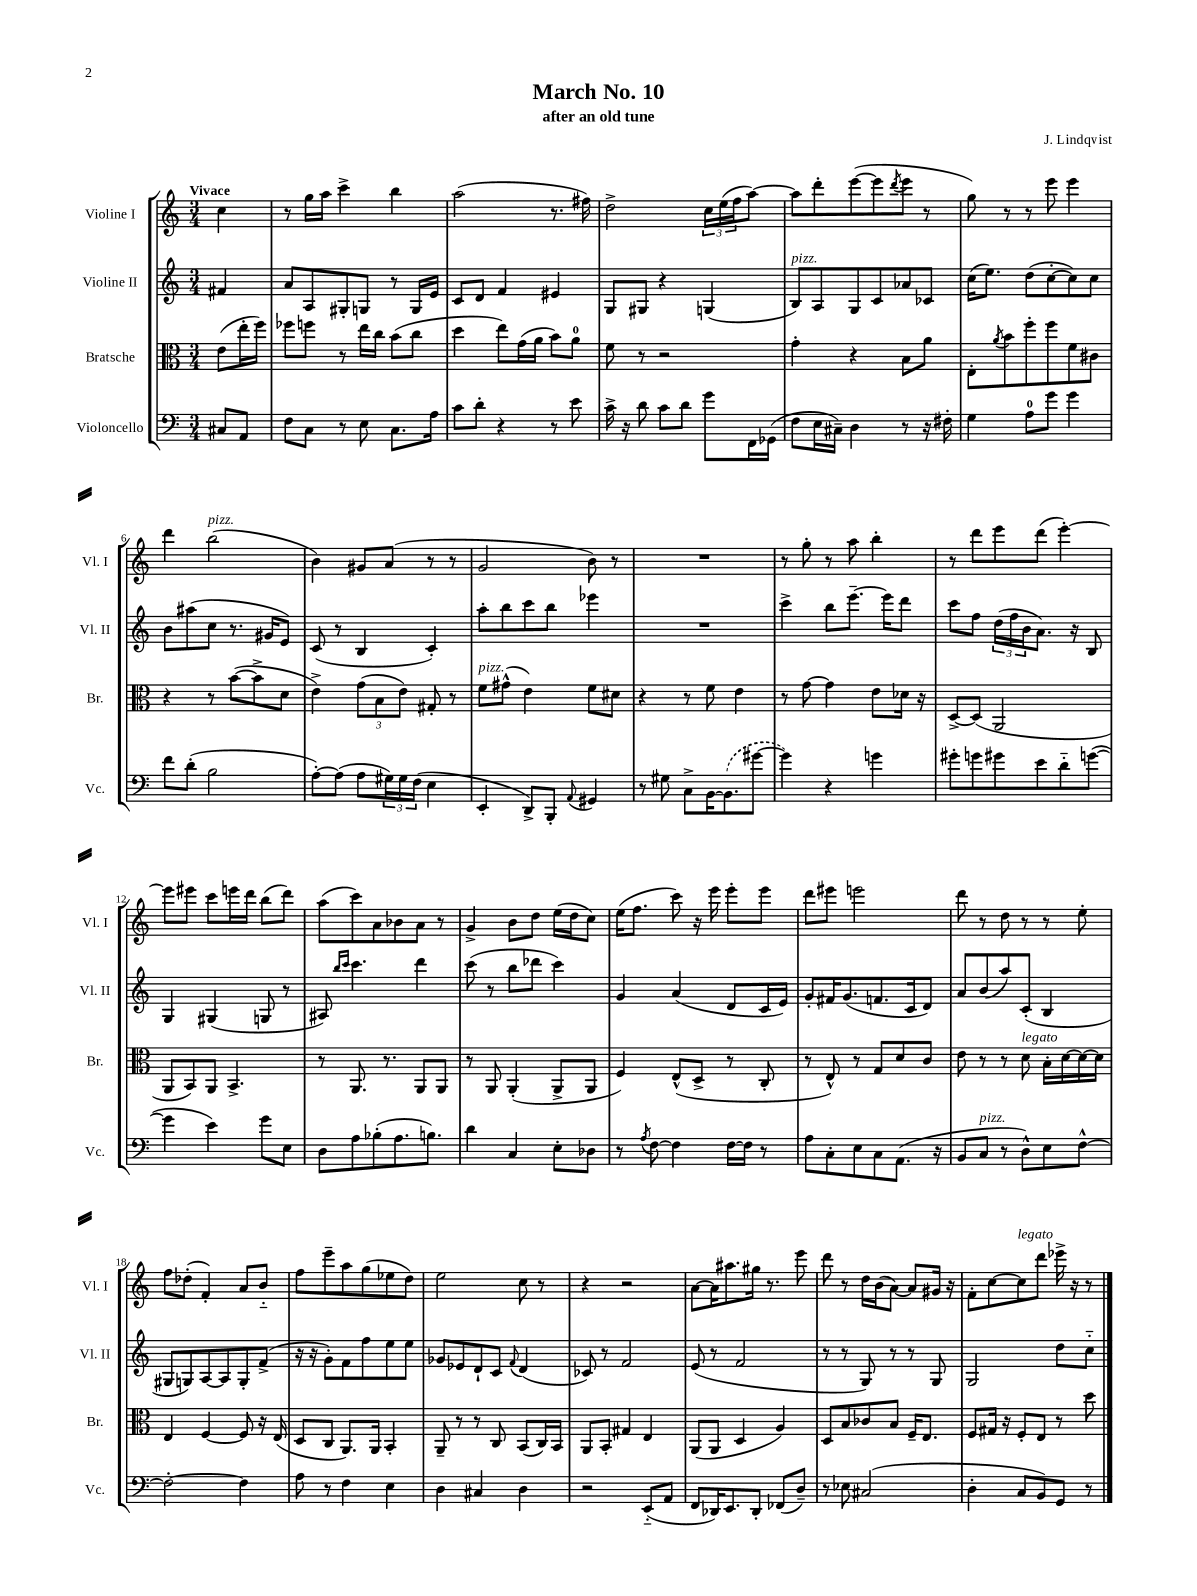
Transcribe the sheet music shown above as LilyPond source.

\header { title = "March No. 10" composer = "J. Lindqvist" subtitle = "after an old tune" }
<<
\new StaffGroup <<
\new Staff = "s0" \with { instrumentName = "Violine I" shortInstrumentName = "Vl. I" } {
    \clef treble \key c \major \numericTimeSignature \time 3/4 \partial 4 \tempo "Vivace"
    c''4 |
    r8 g''16 a''16 c'''4-> b''4 |
    a''2( r8. fis''16) |
    d''2-> \tuplet 3/2 { c''16 e''16( f''16 } a''8~) |
    a''8 d'''8-. e'''8~( e'''8 \acciaccatura { d'''8 } e'''8 r8 |
    g''8) r8 r8 e'''8 e'''4 |
    d'''4 b''2^\markup { \italic "pizz." }( |
    b'4) gis'8 a'8( r8 r8 |
    g'2 b'8) r8 |
    R2. |
    r8 g''8-. r8 a''8 b''4-. |
    r8 d'''8 e'''8 d'''8( e'''4~-.) |
    e'''8 eis'''8 c'''8 e'''16 d'''16 b''8( d'''8) |
    a''8( c'''8) a'8 bes'8 a'8 r8 |
    g'4-> b'8 d''8 e''16( d''16 c''8) |
    e''16( f''8. c'''8) r16 e'''16 e'''8-. e'''8 |
    d'''8 eis'''8 e'''2 |
    d'''8 r8 d''8 r8 r8 e''8-. |
    f''8 des''8-.( f'4-.) a'8 b'8-_ |
    f''8 e'''8-- a''8 g''8( ees''8 d''8) |
    e''2 c''8 r8 |
    r4 r2 |
    a'8~ a'16 ais''8. gis''16 r8. e'''8 |
    d'''8 r8 d''16 b'16( a'8~) a'8 gis'16 r16 |
    f'8-. c''8~ c''8^\markup { \italic "legato" } d'''8 ees'''16-> r16 r8 \bar "|." |
}
\new Staff = "s1" \with { instrumentName = "Violine II" shortInstrumentName = "Vl. II" } {
    \clef treble \key c \major \numericTimeSignature \time 3/4 \partial 4
    fis'4 |
    a'8 a8 gis8-. g8 r8 g16 e'16 |
    c'8 d'8 f'4 eis'4 |
    g8 gis8 r4 g4( |
    b8^\markup { \italic "pizz." }) a8 g8 c'8 aes'8 ces'8 |
    c''16( e''8.) d''8( c''8~-. c''8) c''8 |
    b'8 ais''8( c''8 r8. gis'16 e'8) |
    c'8( r8 b4 c'4-.) |
    a''8-. b''8 c'''8 b''8 ees'''4 |
    R2. |
    c'''4-> b''8 e'''8.~-- e'''16 d'''8 |
    c'''8 f''8 \tuplet 3/2 { d''16( f''16 b'16 } a'8.) r16 b8 |
    g4 gis4( g8 r8 |
    ais8) \grace { b''16 c'''16 } c'''4. d'''4 |
    c'''8( r8 b''8 des'''8 c'''4) |
    g'4 a'4( d'8 c'16 e'16) |
    g'8-. fis'16 g'8.( f'8. c'16 d'8) |
    a'8 b'8( a''8) c'8-.( b4 |
    gis8 g8) a8~ a8 g8-. f'8->( |
    r16 r16 g'8-.) f'8 f''8 e''8 e''8 |
    ges'8 ees'8 d'8-! c'8 \appoggiatura { f'8 } d'4( |
    ces'8) r8 f'2 |
    e'8( r8 f'2 |
    r8 r8 g8) r8 r8 g8 |
    g2 d''8 c''8-_ \bar "|." |
}
\new Staff = "s2" \with { instrumentName = "Bratsche" shortInstrumentName = "Br." } {
    \clef alto \key c \major \numericTimeSignature \time 3/4 \partial 4
    e'8( e''16-. f''16) |
    fes''8 f''8 r8 e''16 c''16 b'8( c''8 |
    d''4 e''8) g'16( a'16 b'8) a'8-0 |
    f'8 r8 r2 |
    g'4-. r4 b8 a'8 |
    e8-. \acciaccatura { a'8 } b'8 f''8-. f''8 f'8 cis'8 |
    r4 r8 b'8~( b'8-> d'8 |
    e'4->) \tuplet 3/2 { g'8( b8 e'8) } gis8-. r8 |
    f'8^\markup { \italic "pizz." } gis'8-^( e'4) f'8 dis'8 |
    r4 r8 f'8 e'4 |
    r8 g'8~ g'4 e'8 des'16 r16 |
    d8~-> d8( a,2 |
    a,8 b,8) a,8 b,4.-> |
    r8 a,8. r8. a,8 a,8 |
    r8 a,8 a,4-.( a,8-> a,8 |
    f4) e8-^( d8-> r8 c8-. |
    r8 e8-^) r8 g8 d'8 c'8 |
    e'8 r8 r8 d'8^\markup { \italic "legato" } b16-. d'16~ d'16~ d'16 |
    e4 f4~ f8 r16 e16( |
    d8 c8 a,8.) a,16 b,4-. |
    a,8-- r8 r8 c8 b,8( c16) b,16 |
    a,8 b,8-. gis4 e4 |
    a,8( a,8 d4 a4) |
    d8 b8 ces'8 b8 f16-- e8. |
    f8 gis16 r16 f8-. e8 r8 d''8 \bar "|." |
}
\new Staff = "s3" \with { instrumentName = "Violoncello" shortInstrumentName = "Vc." } {
    \clef bass \key c \major \numericTimeSignature \time 3/4 \partial 4
    cis8 a,8 |
    f8 c8 r8 e8 c8. a16 |
    c'8 d'8-. r4 r8 e'8 |
    c'16-> r16 d'8 c'8 d'8 g'8 f,16 ges,16( |
    f8 e16 cis16--) d4 r8 r16 fis16-. |
    g4 a8-0 g'8 g'4 |
    f'8 d'8-.( b2 |
    a8~-.) a8( a8 \tuplet 3/2 { gis16) gis16 f16( } e4 |
    e,4-. d,8->) b,,8-. \appoggiatura { a,8 } gis,4 |
    r8 gis8 c8-> b,16~ \once \slurDashed b,8.( gis'8~ |
    gis'4) r4 g'4 |
    gis'8-. g'8 gis'8 e'8 d'8-_ g'8~( |
    g'4 e'4) g'8 e8 |
    d8 a8 bes8-.( a8. b8.) |
    d'4 c4 e8-. des8 |
    r8 \acciaccatura { a8 } f8~ f4 f16~ f16 r8 |
    a8 c8-. e8 c8 a,8.( r16 |
    b,8 c8^\markup { \italic "pizz." } r8 d8-^) e8 f8~-^ |
    f2~-. f4 |
    a8 r8 f4 e4 |
    d4 cis4 d4 |
    r2 e,8-_( a,8 |
    f,8 des,16) e,8. des,8-. fes,8( d8--) |
    r8 ees8 cis2( |
    d4-. c8 b,8) g,8 r8 \bar "|." |
}
>>
>>
